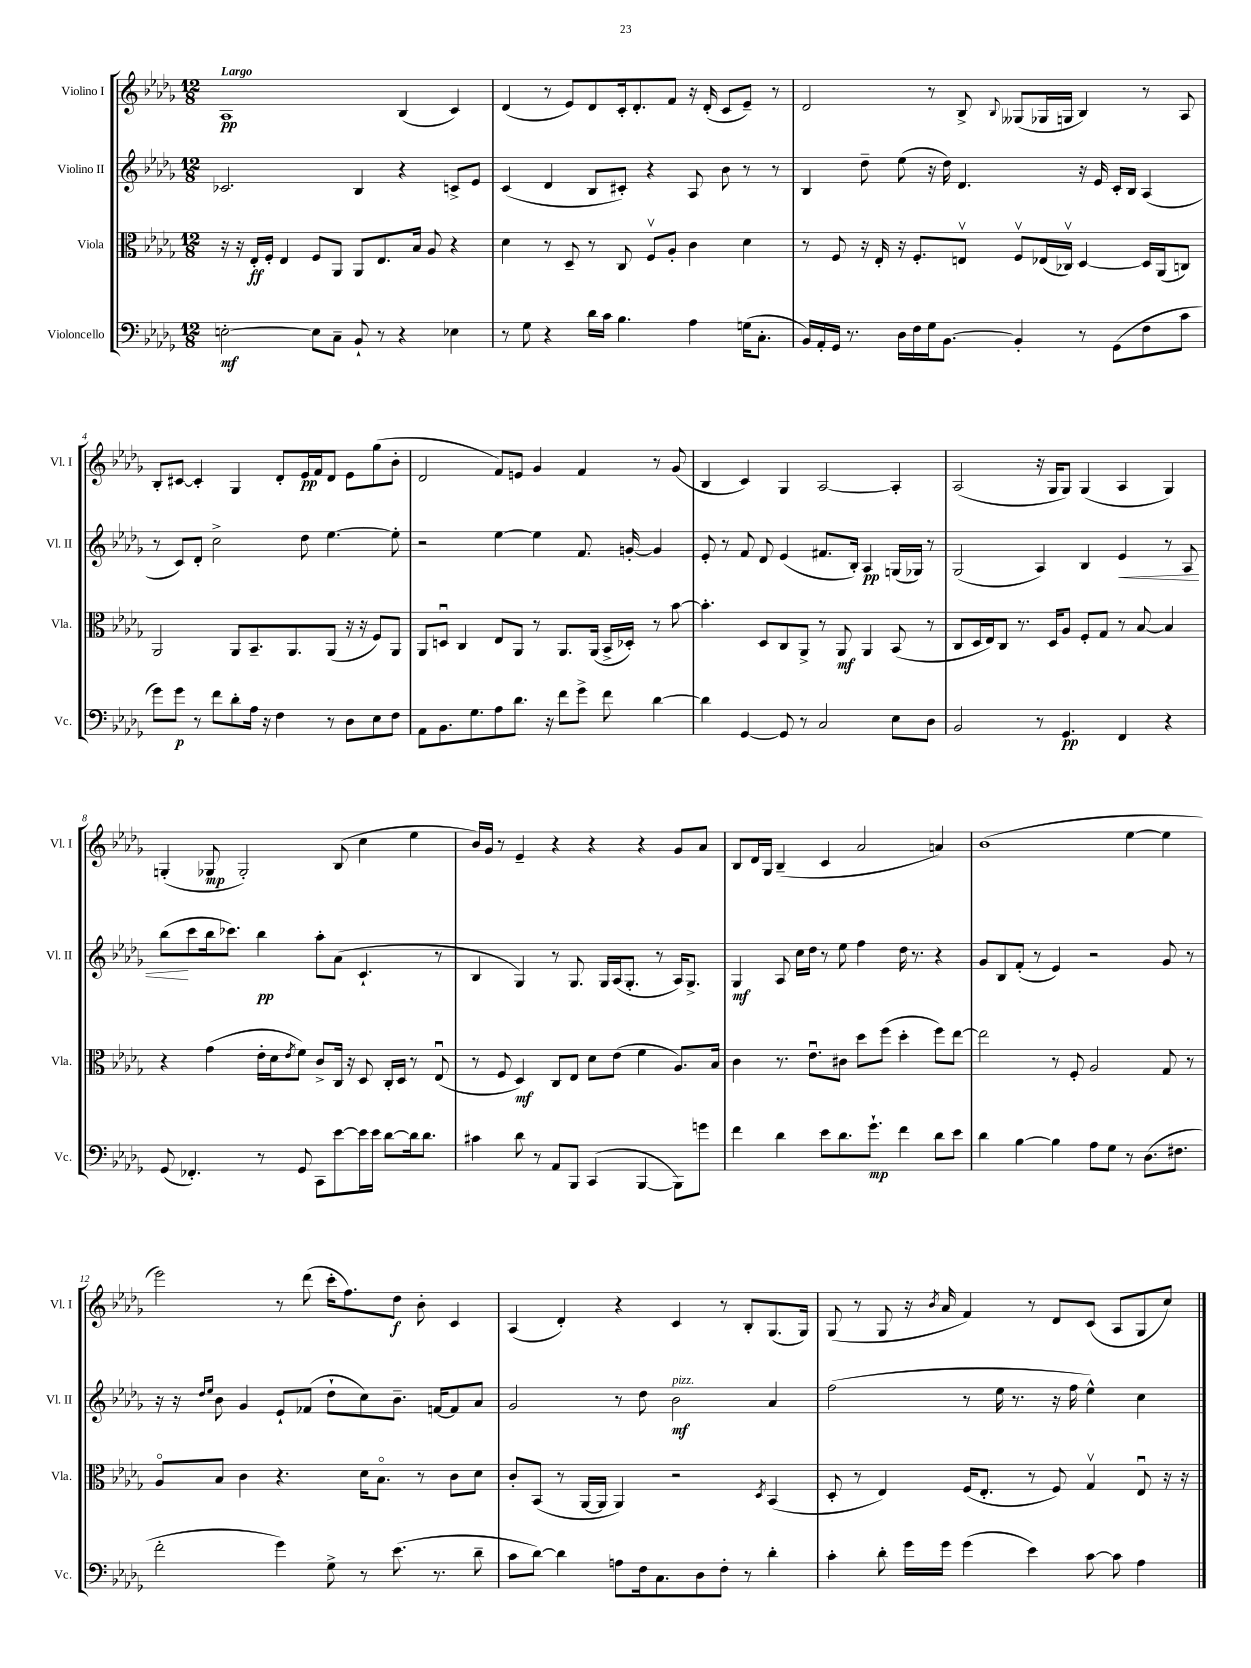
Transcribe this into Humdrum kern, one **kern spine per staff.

**kern	**kern	**kern	**kern
*staff4	*staff3	*staff2	*staff1
*clefF4	*clefC3	*clefG2	*clefG2
*k[b-e-a-d-g-]	*k[b-e-a-d-g-]	*k[b-e-a-d-g-]	*k[b-e-a-d-g-]
*M12/8	*M12/8	*M12/8	*M12/8
[2E'\	16r	2.c-/	1A-
.	16r	.	.
.	16E-'/LL	.	.
.	16F'/JJ	.	.
.	4E-/	.	.
8E\]L	8F/L	.	.
8C~\J	8AA-/J	.	.
8BB-`/	8AA-/L	4B-/	.
8r	8.E-/	.	.
4r	.	4r	(4B-/
.	16B-/Jk	.	.
.	8A-/	.	.
4E-\	4r	8c^/L	4c/)
.	.	8e-/J	.
=	=	=	=
8r	4d-\	(4c/	(4d-/
8G-\	.	.	.
4r	8r	4d-/	8r
.	8D-~/	.	8e-/L)
16d-\LL	8r	8B-/L	8d-/
16c\JJ	.	.	.
4.B-\	8C/	8c#'/J)	16c'/k
.	.	.	8.d-'/
.	8Fv/L	4r	.
.	8A-'/J	.	8f/J
4A-\	4c\	8A-/	16r
.	.	.	(16d-'/
.	.	8b-\	8c/L
(16G\LK	4d-\	8r	8e-~/J)
8.C'\J	.	.	.
.	.	8r	8r
=	=	=	=
16BB-/LL)	8r	4B-/	2d-/
16AA-'/	.	.	.
16GG-/JJ	8F/	.	.
8.r	.	.	.
.	16r	8dd-~\	.
.	16E-'/	.	.
16D-\LL	16r	(8ee-\	.
16F\	8.F'/L	.	.
16G-\J	.	16r	8r
[8.BB-\J	.	16dd-\)	.
.	8Ev/J	4.d-/	8B-^/
.	.	.	8qqB-/
4BB-'/]	8Fv/L	.	(8G--/L
.	(16E-/L	.	16G-/L
.	16C-v/JJ)	.	16G/JJ
8r	[4D-/	16r	4B-/)
.	.	16e-/	.
(8GG-\L	.	16c'/LL	.
.	.	16B-/JJ	.
8F\	16D-/]LL	(4A-/	8r
.	(16AA-/J	.	.
8c\J	8C/J)	.	8A-/
=	=	=	=
8g-\L)	2AA-/	8r	8B-'/L
8g-\J	.	8c/L)	[8c#/J
8r	.	8d-'/J	4c#'/]
8f\L	.	2cc^\	.
8d-'\	8AA-/L	.	4G-/
16A-\Jk	8.BB-~/	.	.
16r	.	.	.
4F\	.	.	8d-'/L
.	8.AA-/	.	.
.	.	8dd-\	16e-/L
.	.	.	16f/J
8r	(8AA-/J	[4.ee-\	8d-/J
8D-\L	16r	.	8e-\L
.	16r	.	.
8E-\	8F/L)	.	(8gg-\
8F\J	8AA-/J	8ee-'\]	8b-'\J
=	=	=	=
8AA-\L	8AA-/L	2r	2d-/
8.BB-\	8Du/J	.	.
.	4C/	.	.
8.G-\	.	.	.
8A-\	8E-/L	[4ee-\	8f/L)
8.d-\J	8AA-/J	.	8e/J
.	8r	4ee-\]	4g-/
16r	.	.	.
8f\L	8.AA-/L	.	.
8g-^\J	.	8.f/	4f/
.	(16AA-/Jk	.	.
8f\	16BB-^/LL	.	.
.	16D-'/JJ)	[16g'/	.
[4d-\	8r	4g/]	8r
.	[8b-\	.	(8g-/
=	=	=	=
4d-\]	4.b-'\]	8e-'/	4B-/
.	.	8r	.
[4GG-/	.	8f/	4c/)
.	8D-/L	8d-/	.
8GG-/]	8C/	(4e-/	4G-/
8r	8AA-^/J	.	.
2C/	8r	8.f#/L	[2A-/
.	8AA-/	.	.
.	.	16B-'/Jk)	.
.	4AA-/	4A-/	.
8E-\L	(8BB-/	(16G/LL	4A-'/]
.	.	16G-/JJ)	.
8D-\J	8r	8r	.
=	=	=	=
2BB-/	8C/L	(2G-/	(2A-/
.	16D-/L	.	.
.	16E-/J)	.	.
.	8C/J	.	.
.	8.r	.	.
8r	.	4A-/)	16r
.	16D-/LK	.	16G-/LK
4.GG-/	8A-/J	.	8G-/J)
.	8F'/L	4B-/	(4G-/
.	8G-/J	.	.
4FF/	8r	4e-/	4A-/
.	[8B-/	.	.
4r	4B-/]	8r	4G-/)
.	.	8A-/	.
=	=	=	=
(8GG-/	4r	(8bb-\L	(4G'/
4.FF-'/)	.	8ccc\	.
.	(4g-\	16bb-\k	8G-/
.	.	8.ccc-\J)	.
.	.	.	2G-'/)
8r	16e-'\LL	4bb-\	.
.	16d-\J	.	.
.	8qe-/	.	.
8GG-/	8f\J)	.	.
8CC\L	8c^/L	8aa-'\L	.
[8e-\	16C/Jk	(8a-\J	(8B-/
.	16r	.	.
16e-\]L	8D-/	4.c`/	4cc\
16e-\JJ	.	.	.
[8d-\L	16C'/LL	.	.
.	16D-/JJ	.	.
16d-\]k	8r	.	4ee-\
8.d-\J	.	.	.
.	(8E-u/	8r	.
=	=	=	=
4c#\	8r	4B-/	16b-/LL)
.	.	.	16g-/JJ
.	8F/	.	8r
8d-\	4D-/)	4G-/)	4e-~/
8r	.	.	.
8AA-/L	8C/L	8r	4r
8BBB-/J	8E-/J	8.G-/	.
(4CC/	8d-\L	.	4r
.	.	16G-/LL	.
.	(8e-\J	(16A-/J	.
.	.	8.G-'/J	.
[4BBB-/	4f\	.	4r
.	.	8r	.
8BBB-\]L)	8.A-/L)	16A-/LK)	8g-/L
.	.	8.G-^/J	.
8g\J	.	.	8a-/J
.	16B-/Jk	.	.
=	=	=	=
4f\	4c\	4G-/	8B-/L
.	.	.	16d-/L
.	.	.	16G-/JJ
4d-\	8.r	8A-/	(4B-~/
.	.	16cc\LL	.
.	8.e-u\L	16dd-\JJ	.
8e-\L	.	8r	4c/
8.d-\	8c#\J	8ee-\	.
.	8dd-\L	4ff\	2a-/
8.g-`\J	.	.	.
.	(8ff\J	.	.
4f\	4dd-'\	16dd-\	.
.	.	8.r	.
8d-\L	8ff\L)	4r	4a/)
8e-\J	[8ee-\J	.	.
=	=	=	=
4d-\	2ee-\]	8g-/L	(1b-
.	.	8B-/	.
[4B-\	.	(8f'/J	.
.	.	8r	.
4B-\]	8r	4e-/)	.
.	8F'/	.	.
8A-\L	2A-/	2r	.
8G-\J	.	.	.
8r	.	.	[4ee-\
(8.D-\L	.	.	.
.	8G-/	8g-/	4ee-\]
8.F#\J	.	.	.
.	8r	8r	.
=	=	=	=
2f'\	8A-o/L	16r	2eee-\)
.	.	16r	.
.	.	16qqdd-/LL	.
.	.	16qqee-/JJ	.
.	8B-/J	8b-\	.
.	4c\	4g-/	.
4g-\)	4.r	8e-`/L	8r
.	.	(8f-/J	(8ddd-\
8G-^\	.	8dd-`\L	16ccc'\LK
.	.	.	8.ff\)
8r	16d-\LK	8cc\)	.
.	8.B-o\J	.	.
(8.e-\	.	8.b-~\J	8dd-\J
.	8r	.	8b-'\
8.r	.	[16f/LK	.
.	8c\L	8f/]	4c/
8d-~\	8d-\J	8a-/J	.
=	=	=	=
8c\L	8c'/L	2g-/	(4A-/
[8d-\J)	(8BB-/J	.	.
4d-\]	8r	.	4d-'/)
.	[16AA-/LL	.	.
.	16AA-/]JJ	.	.
8A\L	4AA-/)	8r	4r
16F\k	.	8dd-\	.
8.C\	.	.	.
.	2r	2b-\	4c/
8D-\	.	.	.
8F'\J	.	.	8r
8r	.	.	8B-'/L
.	8qD-/	.	.
4d-'\	(4BB-/	4a-/	(8.G-/
.	.	.	16G-/Jk)
=	=	=	=
4c'\	8D-'/	(2ff\	(8G-/
.	8r	.	8r
8d-'\	4E-/)	.	8G-/
16g-\LL	.	.	16r
.	.	.	8qb-/
16g-\JJ	.	.	16a-/
(4g-\	(16F/LK	8r	4f/)
.	8.E-'/J	.	.
.	.	16ee-\	.
.	.	8.r	.
4e-\)	8r	.	8r
.	8F/)	16r	8d-/L
.	.	16ff\	.
[8c\	4G-v/	4ee-^^\)	(8c/J
8c\]	.	.	8A-/L
4A-\	8E-u/	4cc\	8G-/
.	16r	.	8cc/J)
.	16r	.	.
==	==	==	==
*-	*-	*-	*-
